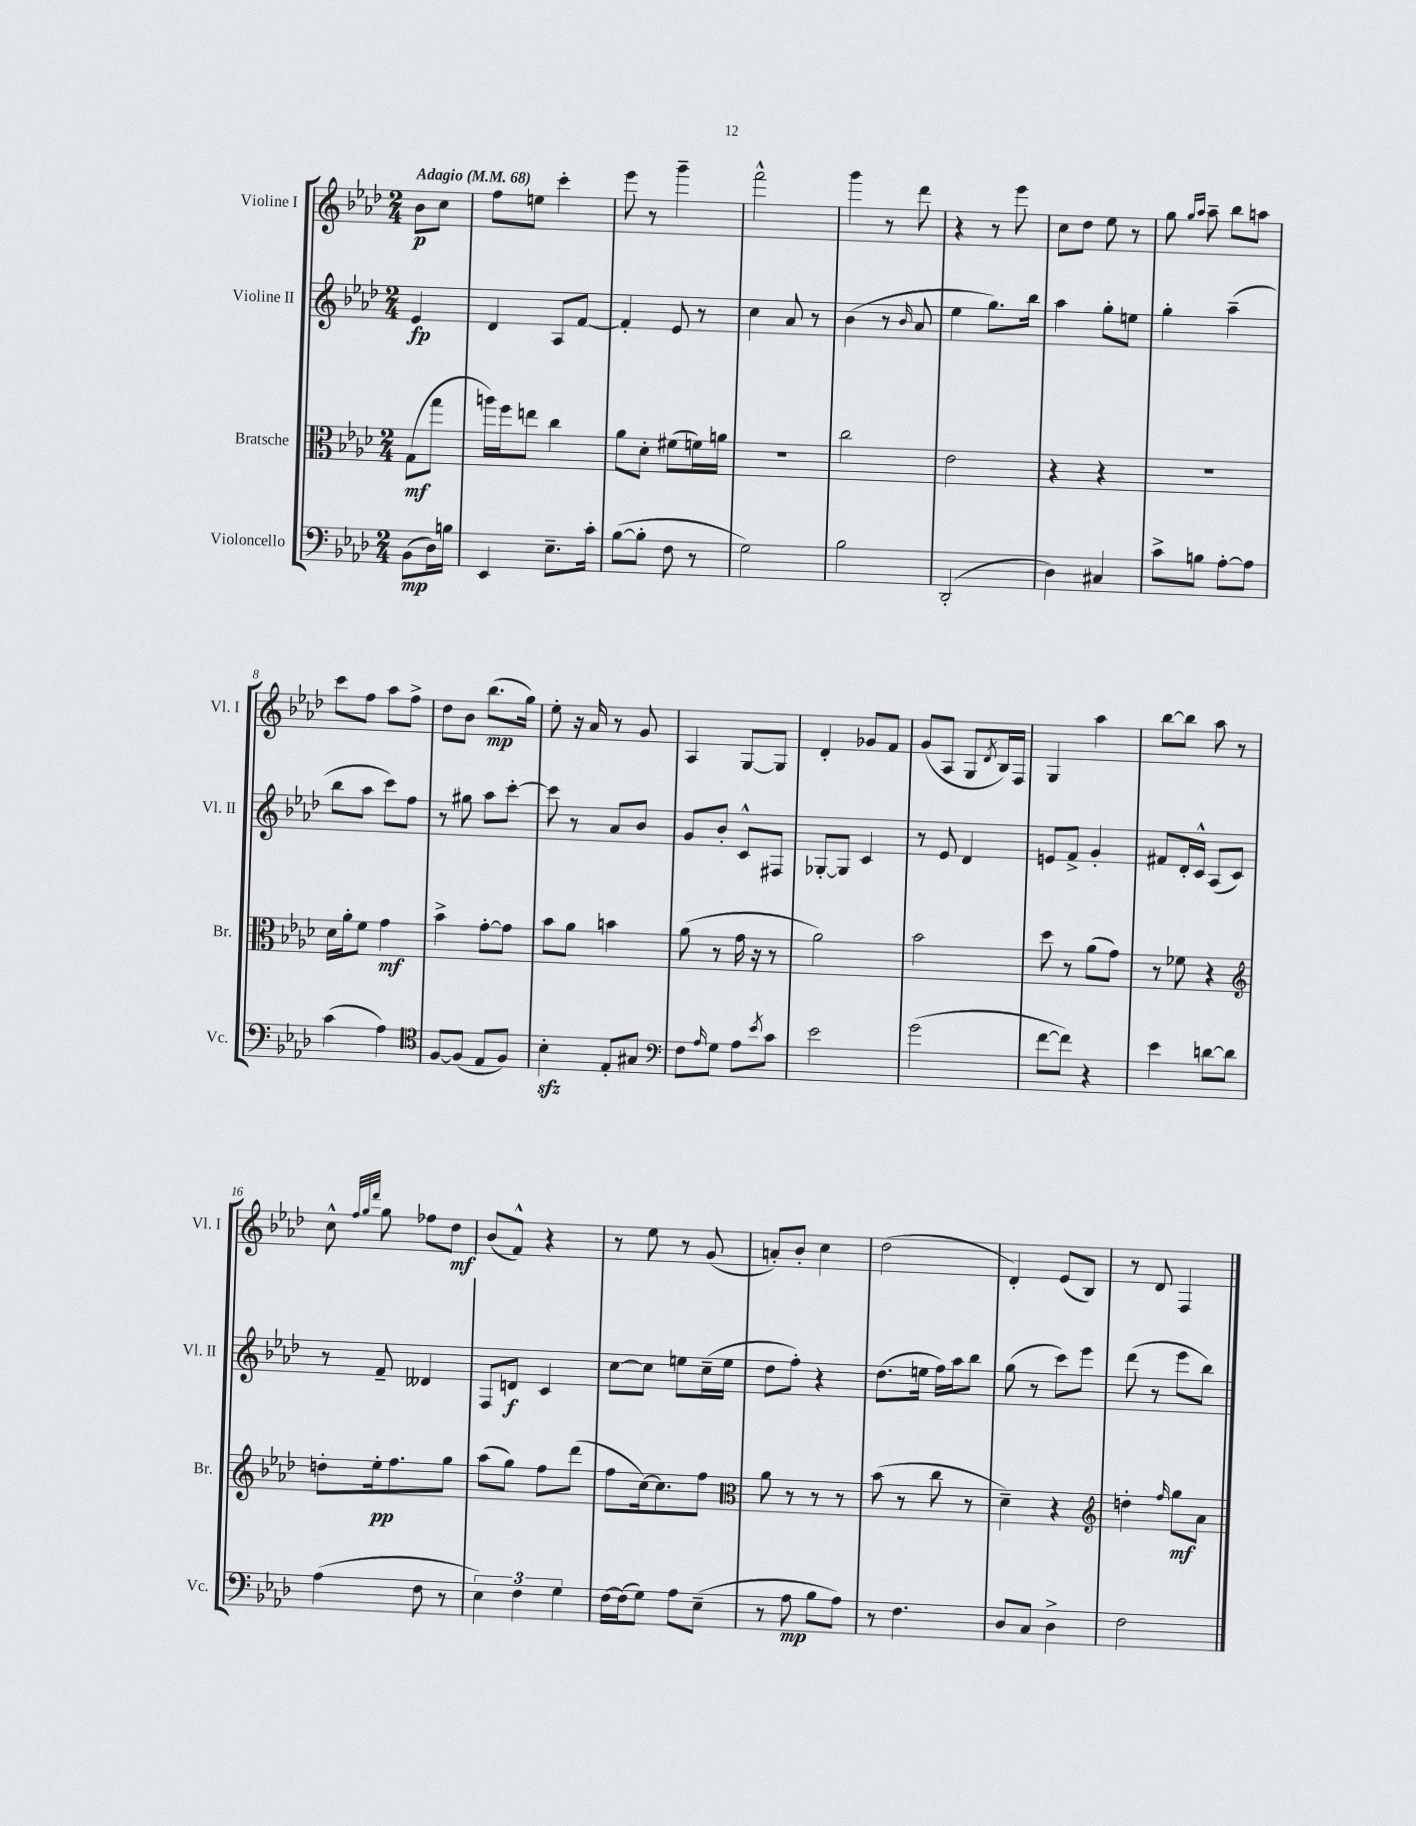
<<
\new StaffGroup <<
\new Staff = "s0" \with { instrumentName = "Violine I" shortInstrumentName = "Vl. I" } {
    \clef treble \key aes \major \numericTimeSignature \time 2/4 \partial 4 \tempo "Adagio" 4 = 68
    bes'8\p c''8 |
    f''8 e''8 c'''4-. |
    ees'''8 r8 g'''4-- |
    f'''2-^ |
    g'''4 r8 des'''8 |
    r4 r8 ees'''8 |
    c''8 des''8 ees''8 r8 |
    g''8 \grace { g''16 aes''16 } aes''8-- bes''8 a''8 |
    c'''8 f''8 aes''8 f''8-> |
    des''8 bes'8 bes''8.\mp( g''16) |
    ees''8-. r16 aes'16 r8 g'8 |
    aes4 g8~ g8 |
    des'4-. ges'8 f'8 |
    g'8( aes8 g8 \acciaccatura { des'8 } bes16) f16 |
    g4 aes''4 |
    bes''8~ bes''8 aes''8 r8 |
    c''8-^ \grace { f''32 g''32 des'''32 } g''8 fes''8 des''8\mf |
    bes'8( f'8-^) r4 |
    r8 ees''8 r8 g'8( |
    a'8-.) bes'8-. c''4 |
    des''2( |
    des'4-.) ees'8( bes8) |
    r8 des'8 f4 \bar "|." |
}
\new Staff = "s1" \with { instrumentName = "Violine II" shortInstrumentName = "Vl. II" } {
    \clef treble \key aes \major \numericTimeSignature \time 2/4 \partial 4
    ees'4\fp |
    des'4 aes8 f'8~ |
    f'4-. ees'8 r8 |
    c''4 aes'8 r8 |
    bes'4( r8 \grace { bes'16 } aes'8 |
    ees''4 g''8.) bes''16 |
    aes''4 g''8-. e''8 |
    g''4-. aes''4--( |
    bes''8 aes''8 c'''8) f''8 |
    r8 gis''8 aes''8 c'''8~-. |
    c'''8 r8 aes'8 bes'8 |
    g'8 bes'8-. c'8-^ fis8 |
    ges8~-. ges8 c'4 |
    r8 ees'8 des'4 |
    e'8 f'8-> g'4-. |
    fis'8 des'16-. c'16-^ aes8( c'8) |
    r8 f'8-- deses'4 |
    f8 d'8\f c'4 |
    c''8~ c''8 e''8 c''16--( e''16 |
    des''8 f''8-.) r4 |
    des''8.( e''16 f''16) aes''16 bes''8 |
    g''8( r8 c'''8) ees'''8 |
    des'''8( r8 ees'''8 bes''8) \bar "|." |
}
\new Staff = "s2" \with { instrumentName = "Bratsche" shortInstrumentName = "Br." } {
    \clef alto \key aes \major \numericTimeSignature \time 2/4 \partial 4
    g8\mf( g''8 |
    a''16) f''16 e''8 c''4 |
    aes'8 des'8-. fis'8( f'16) a'16 |
    r2 |
    c''2 |
    ees'2 |
    r4 r4 |
    R2 |
    des'16 aes'16-. f'8 g'4\mf |
    bes'4-> g'8~-. g'8 |
    bes'8 aes'8 b'4 |
    aes'8( r8 g'16 r16 r8 |
    aes'2) |
    bes'2 |
    des''8 r8 aes'8( g'8) |
    r8 fes'8 r4 |
    \clef treble d''8-. ees''16-.\pp f''8. g''8 |
    aes''8( g''8) f''8 des'''8( |
    f''8 c''16~) c''8. f''8 |
    \clef alto aes'8 r8 r8 r8 |
    bes'8( r8 c''8 r8 |
    des'4--) r4 |
    \clef treble d''4-. \grace { f''16 } g''8\mf aes'8 \bar "|." |
}
\new Staff = "s3" \with { instrumentName = "Violoncello" shortInstrumentName = "Vc." } {
    \clef bass \key aes \major \numericTimeSignature \time 2/4 \partial 4
    bes,8\mp( des16) b16 |
    ees,4 ees8.-- c'16-. |
    bes8~( bes8-. f8 r8 |
    g2) |
    bes2 |
    des,2-.( |
    des4) cis4 |
    c'8-> b8 aes8~-. aes8 |
    c'4( aes4) |
    \clef tenor f8~ f8( ees8 f8) |
    bes4-.\sfz ees8-. gis8 |
    \clef bass f8 \grace { aes16 } g8 aes8 \acciaccatura { ees'8 } c'8 |
    ees'2 |
    g'2( |
    f'8~ f'8) r4 |
    ees'4 d'8~ d'8 |
    aes4( f8 r8 |
    \tuplet 3/2 { ees4) f4 g4 } |
    f16~ f16( g8) aes8 ees8--( |
    r8 aes8\mp bes8 aes8) |
    r8 f4. |
    des8 c8 des4-> |
    f2 \bar "|." |
}
>>
>>
